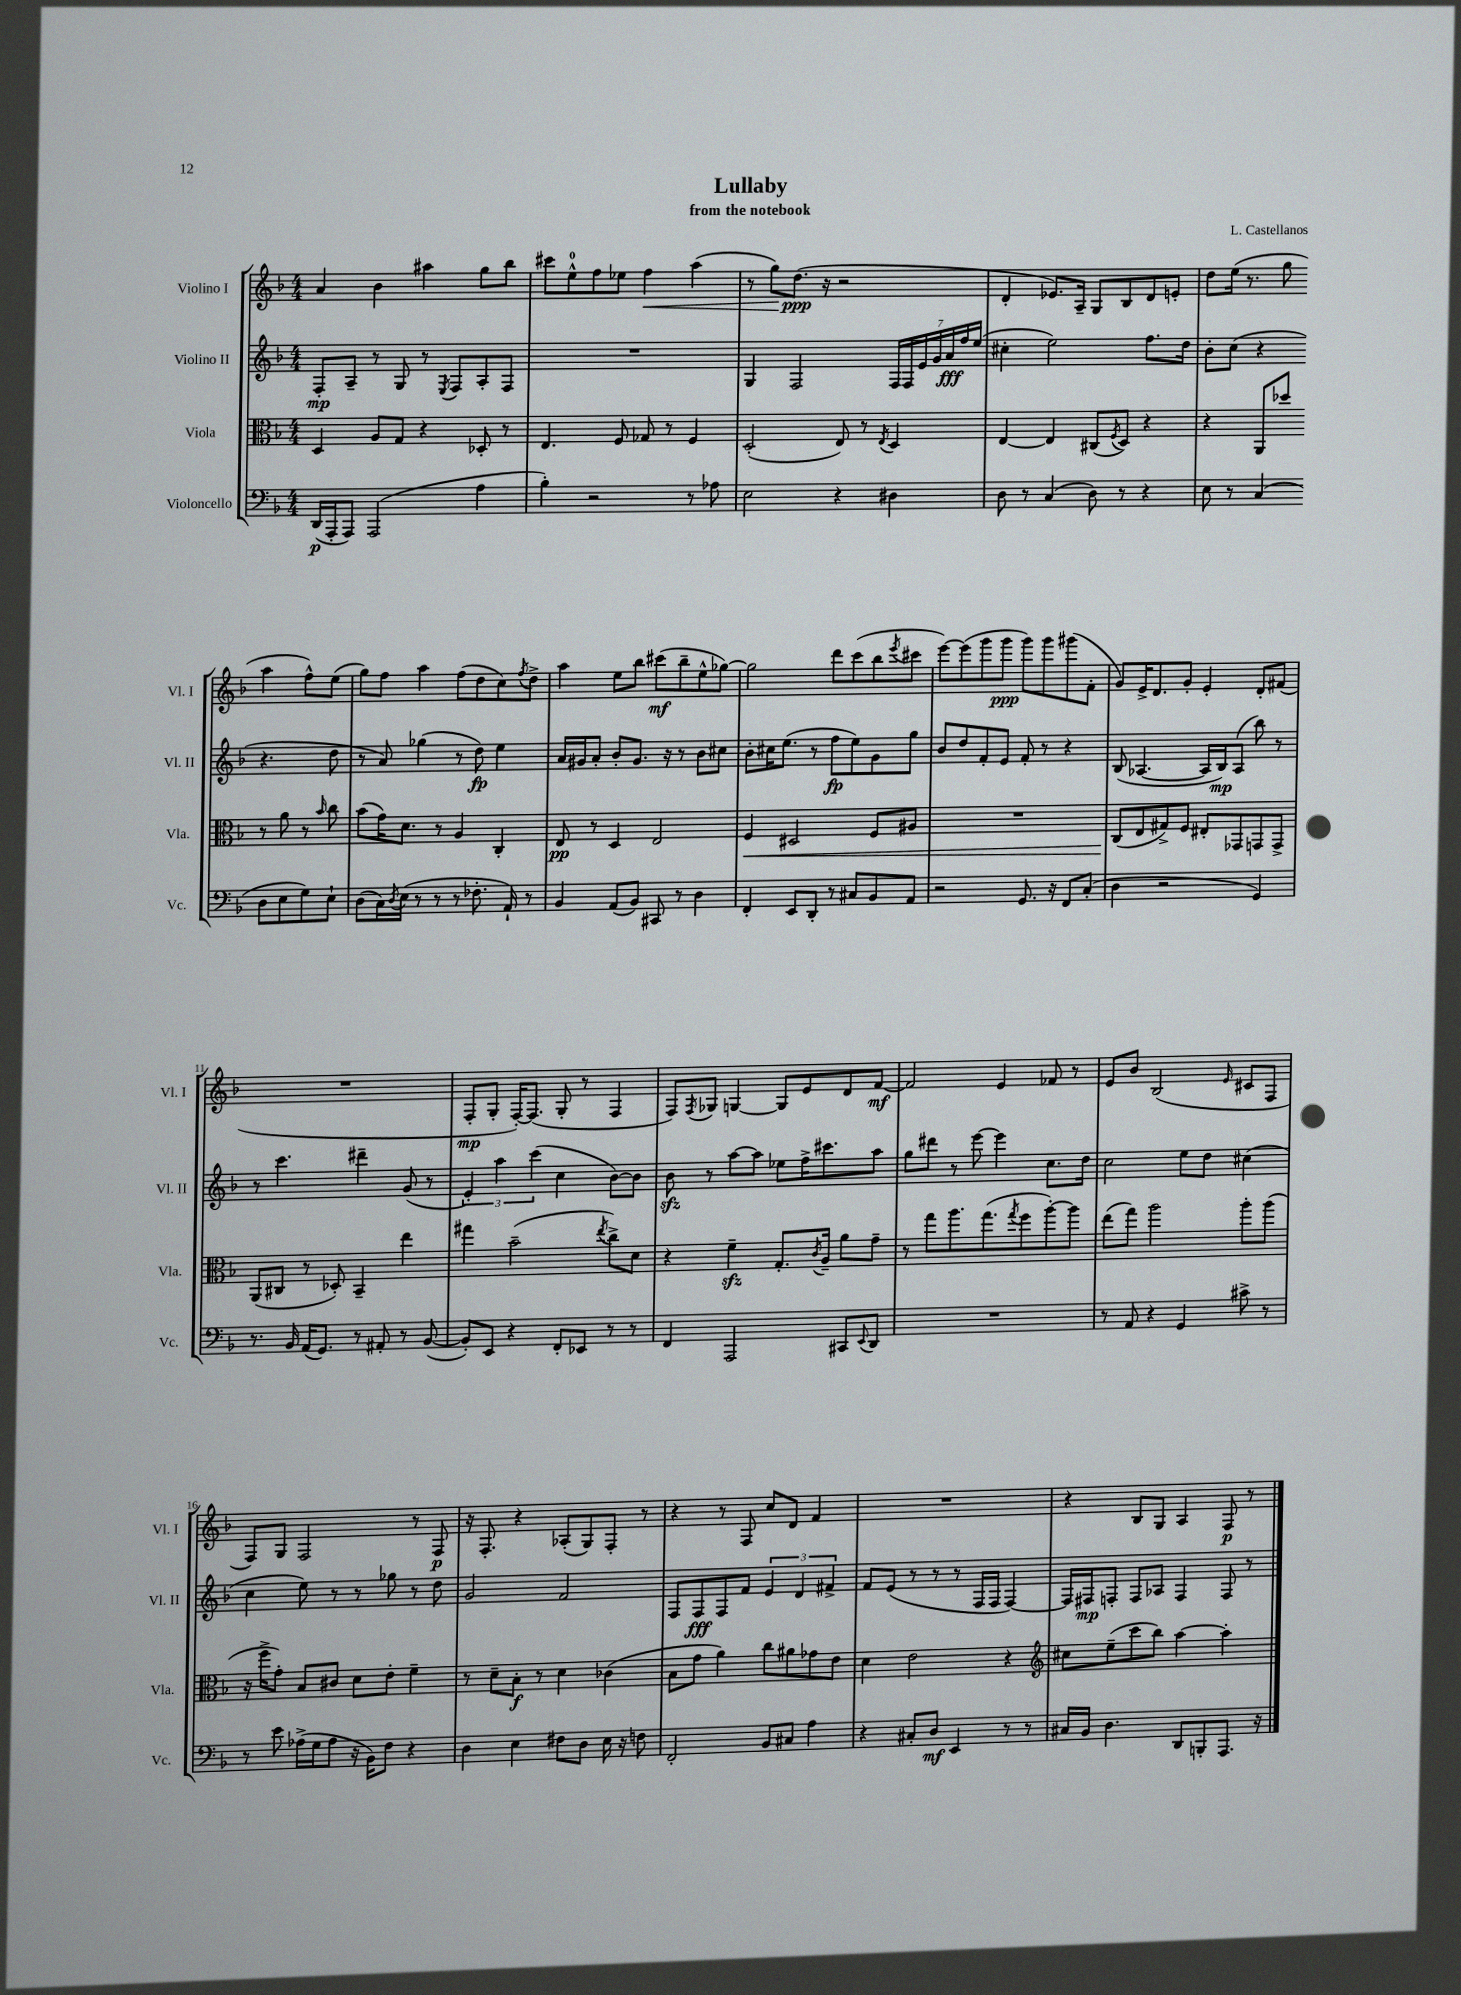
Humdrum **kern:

**kern	**kern	**kern	**kern
*staff4	*staff3	*staff2	*staff1
*clefF4	*clefC3	*clefG2	*clefG2
*k[b-]	*k[b-]	*k[b-]	*k[b-]
*M4/4	*M4/4	*M4/4	*M4/4
(16DD	4D	8F'	4a
16AAA'	.	.	.
8AAA)	.	8A~	.
(2AAA	8A	8r	4b-
.	8G	8G	.
.	4r	8r	4aa#
.	.	8qE	.
.	.	8F	.
4A	8D-'	8A'	8gg
.	8r	8F	8bb-
=	=	=	=
4B-')	4.E	1r	8ccc#
.	.	.	8ee^^
2r	.	.	8ff
.	8F	.	8ee-
.	8G-	.	4ff
.	8r	.	.
8r	4F	.	(4aa
8A-	.	.	.
=	=	=	=
2E	(2D'	4G	8r
.	.	.	8gg)
.	.	2F	(8.dd
.	.	.	16r
4r	8E)	.	2r
.	8r	.	.
.	8qE	.	.
4D#	4D	28F	.
.	.	28F	.
.	.	28e	.
.	.	28g	.
.	.	28a	.
.	.	28ff	.
.	.	(28ee	.
=	=	=	=
8D	[4E	4cc#'	4d'
8r	.	.	.
(4C	4E]	2ee)	8.e-)
.	.	.	16A~
8D)	(8C#	.	8G
.	8qF	.	.
8r	8D)	.	8B-
4r	4r	8.ff	8d
.	.	.	8e'
.	.	16dd	.
=	=	=	=
8E	4r	8b-'	8dd
8r	.	(8cc	(16ee
.	.	.	8.r
(4C	8AA	4r	.
.	8dd-	.	8gg
8D	8r	4.r	4aa
8E	8a	.	.
8G)	8r	.	8ff^^)
.	16qqb-	.	.
8E`	8cc	8dd	(8ee
=	=	=	=
(8D	(8b-	8r	8gg)
16C)	16g)	8a)	8ff
8qD	.	.	.
(16E	8.d	.	.
8r	.	(4gg-	4aa
8r	8r	.	.
8r	4A	8r	(8ff
8.F-'	.	8dd)	8dd
.	4C'	4ee	8cc)
16AA`)	.	.	.
.	.	.	8qff
8r	.	.	8dd^
=	=	=	=
4BB-	8E	16a	4aa
.	.	16g#	.
.	8r	8a'	.
(8AA	4D	8b-'	8ee
8BB-)	.	8.g#	8bb-
8CC#	2E	.	(8ccc#
.	.	16r	.
8r	.	8r	8bb-~
4D	.	8b-	8ee^^
.	.	8cc#	[8gg-)
=	=	=	=
4FF'	4F	8b-'	2gg-]
.	.	16cc#	.
.	.	(8.ee	.
8EE	2D#	.	.
8DD'	.	8r	.
8r	.	8ff	8ddd
8C#	.	8ee)	(8ccc
8BB-	8F	8g	8bb-
.	.	.	8qeee
8AA	8A#	8gg	8ccc#
=	=	=	=
2r	1r	8b-	[8eee)
.	.	8dd	(8eee]
.	.	8f'	8ggg
.	.	8e	8ggg
8.GG	.	8f'	8ggg)
.	.	8r	8ggg
16r	.	.	.
8FF	.	4r	(8ggg#
(8C'	.	.	8f'
=	=	=	=
4D	(8C	(8B-	8g)
.	8E	[4.A-	16e^
.	.	.	8.d
2r	8G#^)	.	.
.	8F	.	8g'
.	8E#'	16A-]	4e'
.	.	16B-)	.
.	8GG-	(8A-	.
4GG)	8GG	8bb-)	8d'
.	8GG^	8r	(8f#
=	=	=	=
8.r	(8AA	8r	1r
.	8C#	4.ccc	.
16BB-	.	.	.
(16AA	8r	.	.
8.GG)	.	.	.
.	8D-')	.	.
8r	4BB-~	4ddd#~	.
8AA#'	.	.	.
8r	4ee	(8g	.
([8BB-	.	8r	.
=	=	=	=
8BB-'])	4gg#	6e')	8F'
8EE	.	.	8G'
.	.	6aa	.
4r	(2b-~	.	[16F')
.	.	.	(8.F]
.	.	(6ccc	.
8FF'	.	4cc	8G'
8EE-	.	.	8r
.	8qee	.	.
8r	8cc^)	[8b-)	4F
8r	8d	8b-]	.
=	=	=	=
4FF	4r	8b-	8F)
.	.	.	8qF
.	.	8r	8G-
2AAA	4f~	[8aa	[4G
.	.	8aa]	.
.	8.G'	8ee-	8G]
.	.	16ff^	8e
.	8qc	.	.
.	16A~	8.ccc#	.
8CC#	8a	.	8d
8qqEE	.	.	.
8DD	8g~	8aa	[8f
=	=	=	=
1r	8r	8gg	2f]
.	8gg	8ddd#	.
.	8.aa	8r	.
.	.	[8eee	.
.	(8.gg	.	.
.	.	4eee]	4e
.	8qgg	.	.
.	8ff	.	.
.	[8aa')	8.cc	8f-
.	8aa]	.	8r
.	.	16dd	.
=	=	=	=
8r	(8ee	2cc	8e
8AA	8gg)	.	8b-
4r	2aa	.	(2B-
4GG	.	8ee	.
.	.	8dd	.
.	.	.	16qqe
8c#^	8aa'	(4cc#	8c#
8r	(8aa	.	8F
=	=	=	=
8r	16r	4cc	8F)
.	16ff^	.	.
8e	8g')	.	8G
(16A-^	8B-	8ee)	2F
16G	.	.	.
8A-	8c#	8r	.
16r	8d	8r	.
16BB-)	.	.	.
8F	8e'	8gg-	.
4r	4f~	8r	8r
.	.	8dd	8F
=	=	=	=
4D	8r	2g	16r
.	.	.	8.F'
.	8d~	.	.
4E	8B-'	.	4r
.	8r	.	.
8F#	4d	2f	(8A-'
8D	.	.	8G)
16E	(4c-	.	8F'
16r	.	.	.
8F	.	.	8r
=	=	=	=
2FF'	8B-	8F	4r
.	8g	8F	.
.	4a)	8F	8r
.	.	8f	8F
8BB-	8cc	6e	8cc
8C#	8a#	.	8d
.	.	6d	.
4A	8g-	.	4f
.	.	6f#^	.
.	8e	.	.
=	=	=	=
4r	4d	8f	1r
.	.	(8e	.
8C#'	2e	8r	.
8D	.	8r	.
4EE	.	8r	.
.	.	16F	.
.	.	16F	.
8r	4r	[4F)	.
8r	.	.	.
=	=	=	=
*	*clefG2	*	*
16C#	8cc#	16F]	4r
16BB-	.	16F#	.
4.D	(8ee~	8F'	.
.	8ccc	8F	8B-
.	8bb-)	8A-	8G
8DD	[4aa	4F	4A
8BBB'	.	.	.
8.AAA	4aa']	8F	8F
.	.	8r	8r
16r	.	.	.
==	==	==	==
*-	*-	*-	*-
